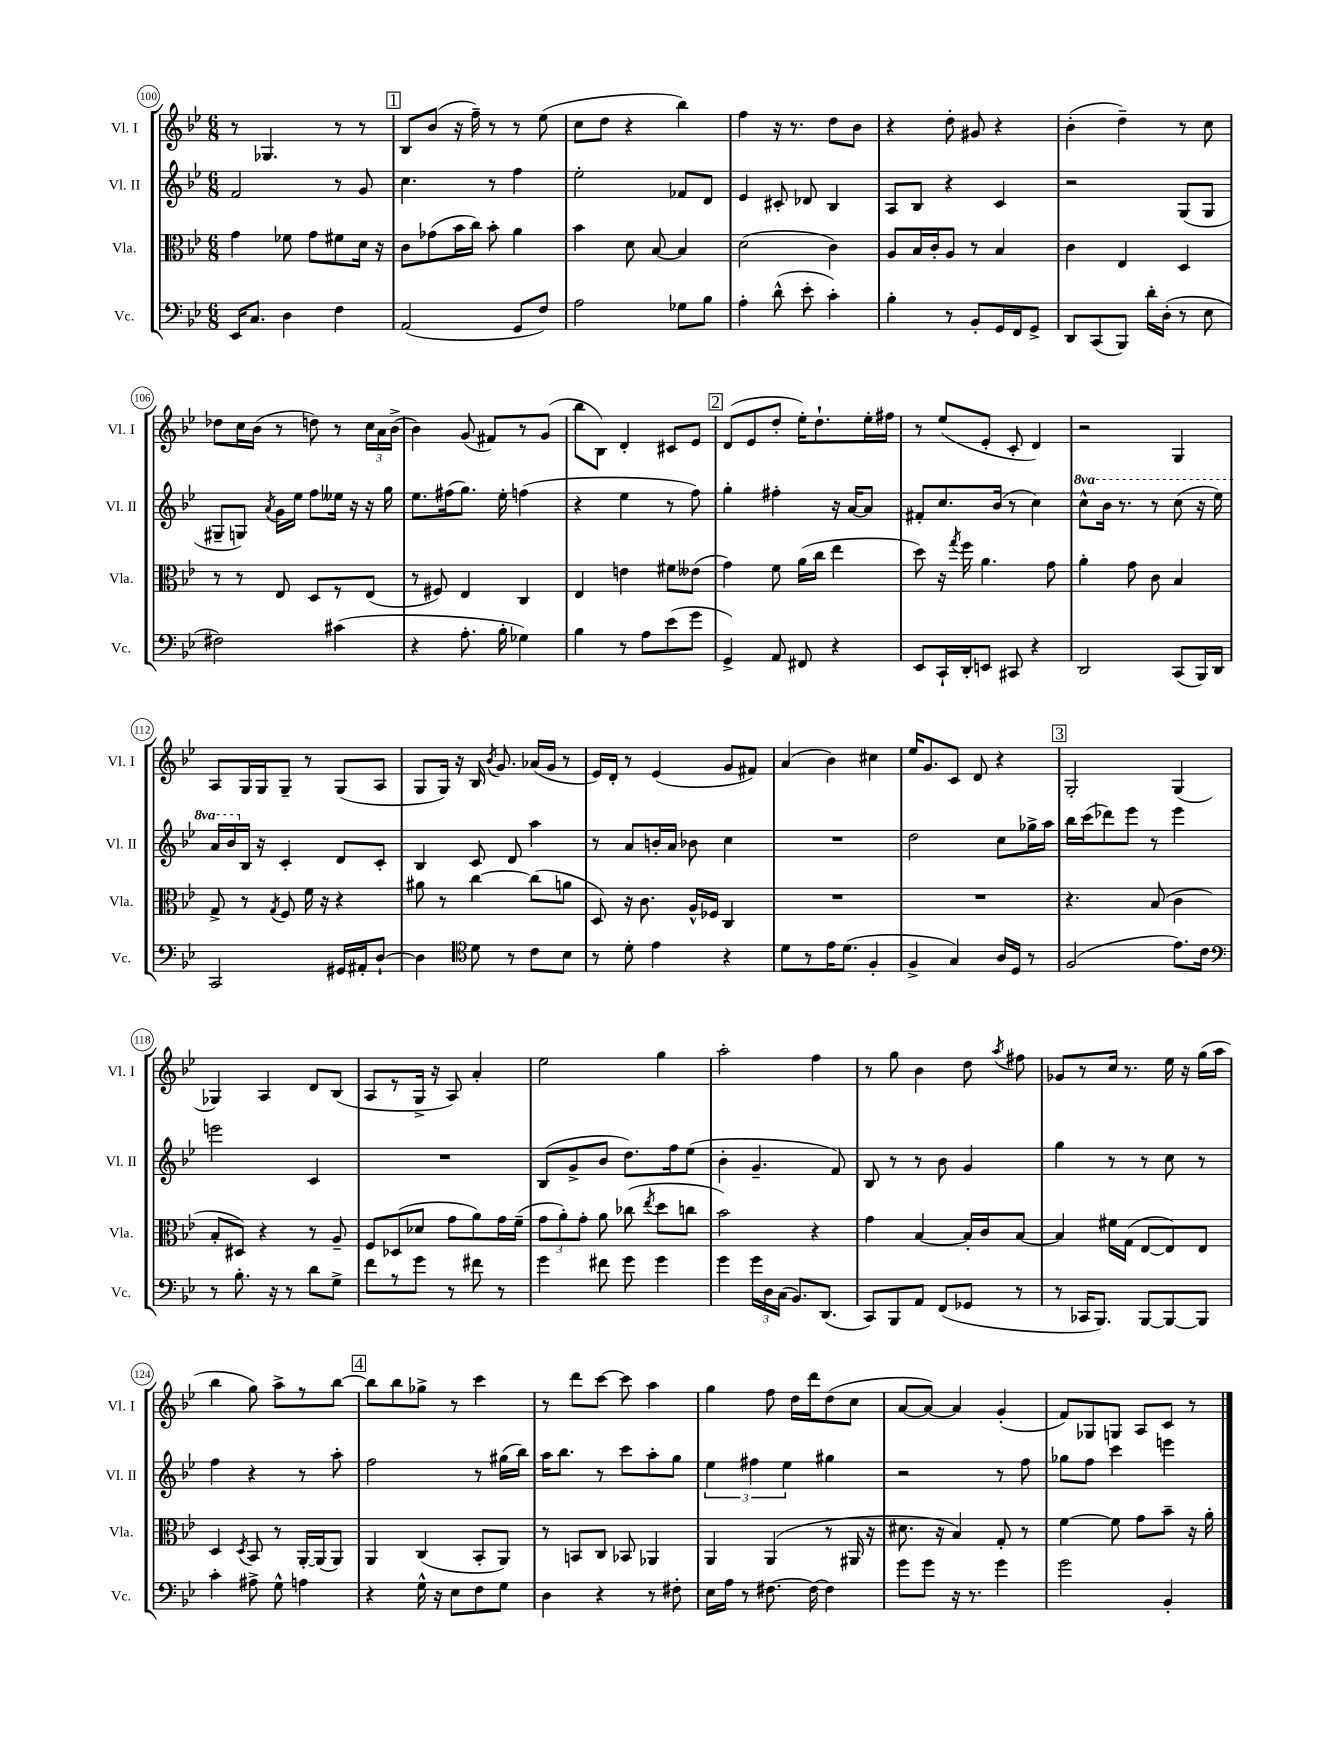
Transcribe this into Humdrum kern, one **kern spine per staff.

**kern	**kern	**kern	**kern
*staff4	*staff3	*staff2	*staff1
*clefF4	*clefC3	*clefG2	*clefG2
*k[b-e-]	*k[b-e-]	*k[b-e-]	*k[b-e-]
*M6/8	*M6/8	*M6/8	*M6/8
16EE-/LK	4g\	2f/	8r
8.C/J	.	.	.
.	.	.	4.G-/
4D\	8f-\	.	.
.	8g\L	.	.
4F\	8f#\	8r	8r
.	16d\Jk	8g/	8r
.	16r	.	.
=	=	=	=
(2AA/	8c\L	4.cc\	8B-/L
.	(8g-\	.	(8b-/J
.	16b-\L	.	16r
.	16cc\JJ)	.	16ff~\)
.	8b-'\	8r	8r
8GG/L	4a\	4ff\	8r
8F/J)	.	.	(8ee-\
=	=	=	=
2A\	4b-\	2ee-'\	8cc\L
.	.	.	8dd\J
.	8d\	.	4r
.	[8B-/	.	.
8G-\L	4B-/]	8f-/L	4bb-\)
8B-\J	.	8d/J	.
=	=	=	=
4A'\	(2d\	4e-/	4ff\
(8d^^\	.	8c#'/	16r
.	.	.	8.r
8e-'\	.	8d-/	.
4c'\)	4c\)	4B-/	8dd\L
.	.	.	8b-\J
=	=	=	=
4B-'\	8A/L	8A/L	4r
.	16B-/L	8B-/J	.
.	16c'/J	.	.
8r	8A/J	4r	8dd'\
8BB-'/L	8r	.	8g#/
16GG/L	4B-/	4c/	4r
16FF/J	.	.	.
8GG^/J	.	.	.
=	=	=	=
8DD/L	4c\	2r	(4b-'\
(8CC/	.	.	.
8BBB-/J)	4E-/	.	4dd~\)
16d'\LL	.	.	.
(16D'\JJ	.	.	.
8r	4D/	(8G/L	8r
8E-\	.	8G/J	8cc\
=	=	=	=
2F#\)	8r	8G#~/L	8dd-\L
.	8r	8G/J)	16cc\L
.	.	.	(16b-\JJ
.	.	8qa/	.
.	8E-/	16g\LL	8r
.	.	16ee-\JJ	.
.	8D/L	8ff\L	8dd\)
(4c#\	8r	16ee--\Jk	8r
.	.	16r	.
.	(8E-/J	16r	24cc\LL
.	.	.	24a\
.	.	16gg\	.
.	.	.	(24b-^\JJ
=	=	=	=
4r	8r	8.ee-\L	4b-\)
.	8F#/)	.	.
.	.	(16ff#\k	.
8.A'\	4E-/	8.gg\J)	(8g/
.	.	.	8f#/L)
16B-'\	.	16ee-'\	.
4G-\)	4C/	(4ff\	8r
.	.	.	(8g/J
=	=	=	=
4B-\	4E-/	4r	8bb-\L
.	.	.	8B-\J)
8r	4e\	4ee-\	4d'/
8A\L	.	.	.
(8e-\	8f#\L	8r	8c#/L
8g\J	(8e--\J	8ff\)	8e-/J
=	=	=	=
4GG^/)	4g\)	4gg'\	(8d/L
.	.	.	8e-/
8AA/	8f\	4ff#'\	8dd'/J
8FF#/	(16a\LL	.	16ee-'\LK)
.	16cc\JJ	.	8.dd`\
4r	4ee-\	16r	.
.	.	[16a/LK	.
.	.	8a/]J	16ee-'\L
.	.	.	16ff#\JJ
=	=	=	=
8EE-/L	8dd\)	8f#'/L	8r
16CC`/L	16r	8.cc/	(8ee-/L
.	8qgg/	.	.
16DD'/J	16ff\	.	.
8EE/J	4.a\	.	8e-'/J
.	.	(16b-/Jk	.
8CC#/	.	8r	8c'/
4r	.	4cc\)	4d/)
.	8g\	.	.
=	=	=	=
2DD/	4a'\	8ccc^^\L	2r
.	.	16bb-\Jk	.
.	.	8.r	.
.	8g\	.	.
.	8c\	8r	.
(8CC/L	4B-/	(8ccc\	4G/
16BBB-/L)	.	16r	.
16DD/JJ	.	16eee-\)	.
=	=	=	=
2CC/	8G^/	16aa/LL	8A/L
.	.	16bb-/	.
.	8r	16B-/JJ	16G/L
.	.	16r	16G/J
.	8qG/	.	.
.	8F/	4c'/	8G~/J
.	16f\	.	8r
.	16r	.	.
16GG#/LL	4r	8d/L	(8G/L
16AA#'/J	.	.	.
[8D`/J	.	8c'/J	8A/J
=	=	=	=
4D\]	8a#\	4B-/	8G/L
.	8r	.	16G/Jk)
.	.	.	16r
*clefC4	*	*	*
8d\	[4cc\	8c/	16B-/
.	.	.	8qb-/
.	.	.	8.g/
8r	.	8d/	.
8c\L	(8cc\]L	4aa\	(16a-/LL
.	.	.	16g/JJ
8B-\J	8a\J	.	8r
=	=	=	=
8r	8D/)	8r	16e-/LL)
.	.	.	16d'/JJ
8d'\	16r	8a/L	8r
.	8.c\	.	.
4e-\	.	16b'/L	(4e-/
.	.	16a/JJ	.
.	16A^^/LL	8b-\	.
.	16F-/JJ	.	.
4r	4C/	4cc\	8g/L
.	.	.	8f#/J)
=	=	=	=
8d\L	2.r	2.r	(4a/
8r	.	.	.
16e-\K	.	.	4b-\)
(8.d\J	.	.	.
4F'/	.	.	4cc#\
=	=	=	=
4F^/	2.r	2dd\	16ee-/LK
.	.	.	8.g/
4G/)	.	.	8c/J
.	.	.	8d/
16A/LL	.	8cc\L	4r
16D/JJ	.	.	.
8r	.	16gg-^\L	.
.	.	16aa\JJ	.
=	=	=	=
(2F/	4.r	16bb-\LL	2G'/
.	.	(16ccc\J	.
.	.	8ddd-\)	.
.	.	8eee-\J	.
.	(8B-/	8r	.
8.e-\L)	4c\	4eee-\	(4G/
16c\Jk	.	.	.
=	=	=	=
*clefF4	*	*	*
8r	8B-'/L	2eee\	4G-/)
8.B-'\	8D#/J)	.	.
.	4r	.	4A/
16r	.	.	.
8r	.	.	.
8d\L	8r	4c/	8d/L
8G^\J	8A~/	.	(8B-/J
=	=	=	=
8f\L	8F/L	2.r	8A/L
8r	(8D-/	.	8r
8g\J	8d-/J	.	16G^/Jk
.	.	.	16r
8r	8g\L	.	8A/)
8f#\	8a\)	.	4a'/
8r	16g\L	.	.
.	(16f~\JJ	.	.
=	=	=	=
4g\	12g\L	(8B-/L	2ee-\
.	12a'\)	.	.
.	.	8g^/	.
.	12g'\J	.	.
8f#\	8a\	8b-/J	.
8g\	(8cc-\	8.dd\L)	.
.	8qee-/	.	.
4g\	8dd\L	.	4gg\
.	.	16ff\k	.
.	8cc\J	(8ee-\J	.
=	=	=	=
4g\	2b-\)	4b-'\	2aa'\
24g\LL	.	4.g~/	.
24D\	.	.	.
(24C\JJ	.	.	.
8.BB-/L)	.	.	.
.	4r	.	4ff\
(8.DD/J	.	.	.
.	.	8f/)	.
=	=	=	=
8CC/L)	4g\	8B-/	8r
8BBB-/	.	8r	8gg\
8AA/J	[4B-/	8r	4b-\
(8FF/L	.	8b-\	.
8GG-/J	16B-'/]LL	4g/	8dd\
.	16c/J	.	.
.	.	.	8qaa/
8r	[8B-/J	.	8ff#\
=	=	=	=
8r	4B-/]	4gg\	8g-/L
16CC-/LK	.	.	8r
8.BBB-/J)	.	.	.
.	16f#\LL	8r	16cc/Jk
.	(16G\JJ	.	8.r
[8BBB-/L	[8E-/L	8r	.
8BBB-/_	8E-/])	8cc\	16ee-\
.	.	.	16r
8BBB-/]J	8E-/J	8r	(16gg\LL
.	.	.	16aa\JJ
=	=	=	=
4c'\	4D/	4ff\	4bb-\
.	8qD/	.	.
8A#^\	8BB-/	4r	8gg\)
8G^^\	8r	.	8aa^\L
4A\	[16AA'/LL	8r	8r
.	(16AA/]J	.	.
.	8AA/J)	8aa'\	[8bb-\J
=	=	=	=
4r	4AA/	2ff\	8bb-\]L
.	.	.	8bb-\
16G^^\	(4C/	.	8gg-^\J
16r	.	.	.
8E-\L	.	.	8r
8F\	8BB-'/L	8r	4ccc\
8G\J	8AA/J)	(16gg#\LL	.
.	.	16bb-\JJ)	.
=	=	=	=
4D\	8r	16aa\LK	8r
.	.	8.bb-\J	.
.	8BB/L	.	8ddd\L
4r	8C/J	8r	[8ccc\J
.	8BB-/	8ccc\L	8ccc\]
8r	4AA-/	8aa'\	4aa\
8F#'\	.	8gg\J	.
=	=	=	=
16E-\LL	4AA/	6ee-\	4gg\
16A\JJ	.	.	.
8r	.	.	.
.	.	6ff#\	.
[8.F#\	(4AA/	.	8ff\
.	.	6ee-\	.
.	.	.	16dd\LL
16F#\_	.	.	16ddd\J
4F#\]	8r	4gg#\	(8dd\
.	16AA#/	.	8cc\J
.	16r	.	.
=	=	=	=
8g\L	8.d#\	2r	[8a/L
8g\J	.	.	8a/_J)
.	16r	.	.
16r	4B-/)	.	4a/]
8.r	.	.	.
4g\	8G'/	8r	(4g'/
.	8r	8ff\	.
=	=	=	=
2g\	[4f\	8gg-\L	8f/L)
.	.	8ff\J	8G-/
.	8f\]	4ccc\	8G/J
.	8g\L	.	8A/L
4BB-'/	8b-~\J	4eee\	8c/J
.	16r	.	8r
.	16a'\	.	.
==	==	==	==
*-	*-	*-	*-
